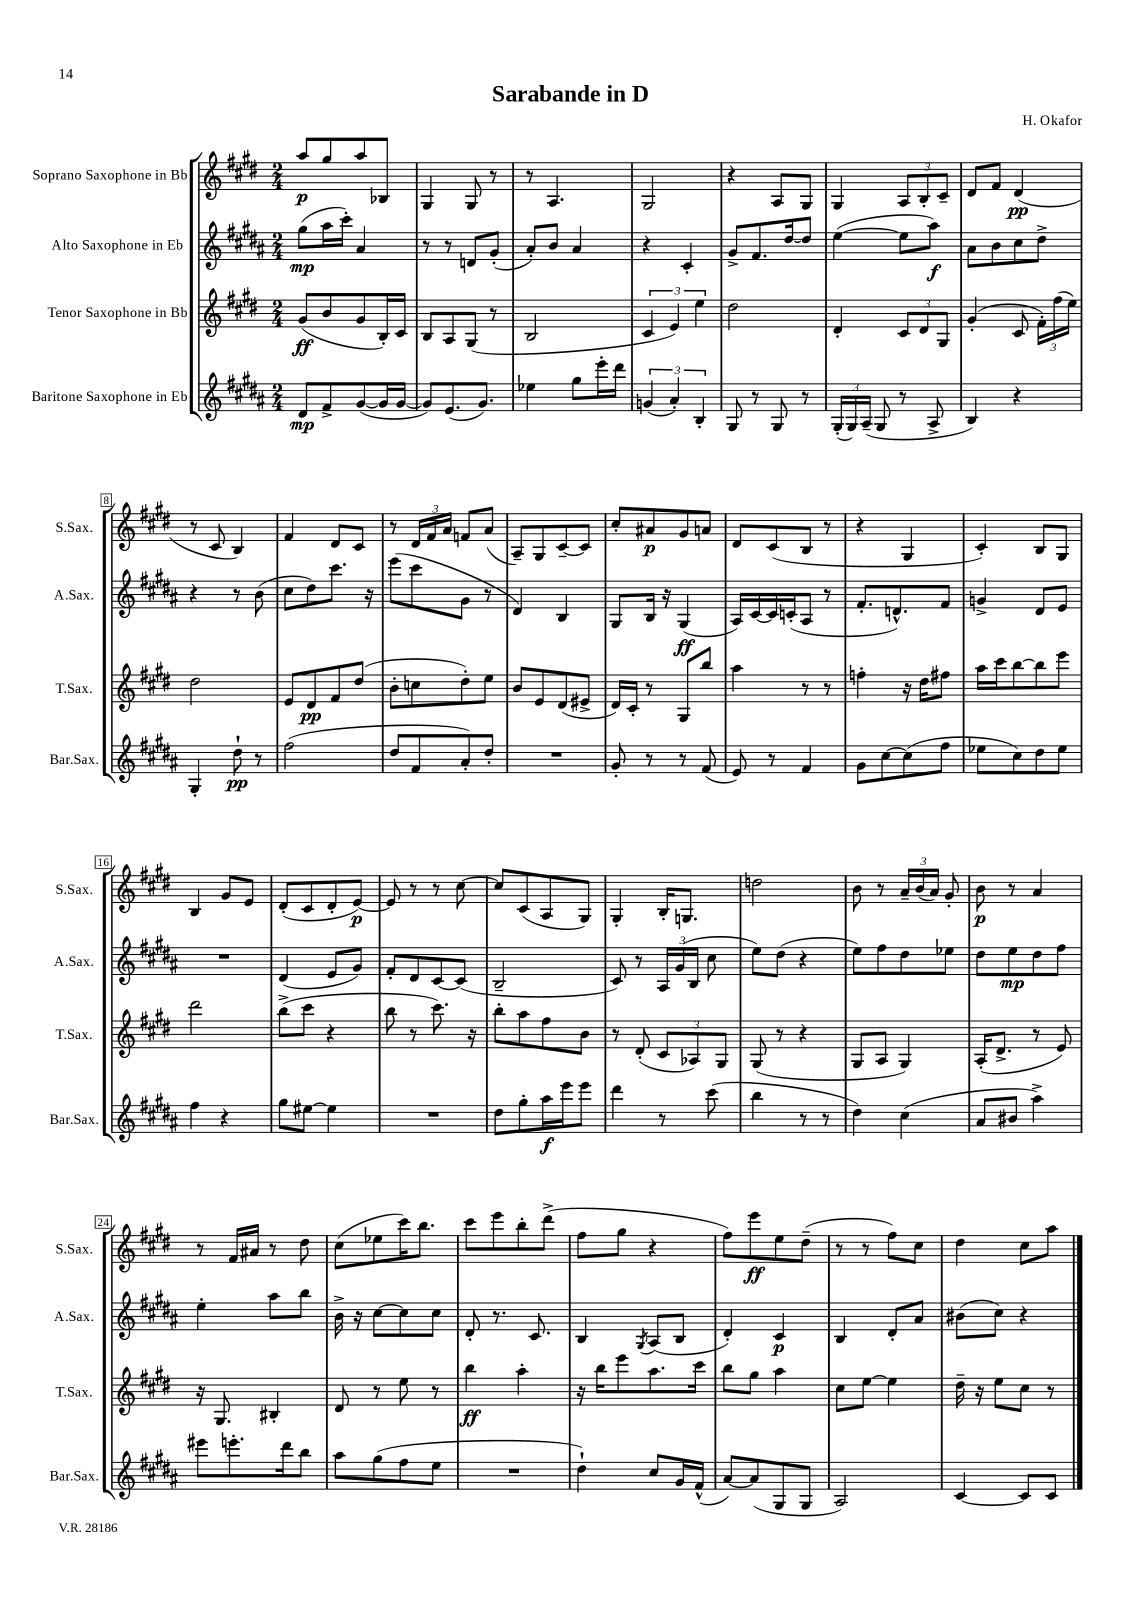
\header { title = "Sarabande in D" composer = "H. Okafor" }
<<
\new StaffGroup <<
\new Staff = "s0" \with { instrumentName = "Soprano Saxophone in Bb" shortInstrumentName = "S.Sax." } {
    \clef treble \key e \major \numericTimeSignature \time 2/4
    \autoBeamOff a''8[\p gis''8 a''8 bes8] |
    gis4 gis8 r8 |
    r8 a4. |
    gis2 |
    r4 a8[ gis8] |
    gis4 \tuplet 3/2 { a8[ b8-. cis'8]-- } |
    dis'8[ fis'8] dis'4\pp( |
    r8 cis'8 b4) |
    fis'4 dis'8[ cis'8] |
    r8 \tuplet 3/2 { dis'16[ fis'16 a'16] } f'8[ a'8]( |
    a8[--) gis8 cis'8~-- cis'8] |
    cis''8[-. ais'8\p gis'8 a'8] |
    dis'8[ cis'8( b8] r8 |
    r4 gis4 |
    cis'4-.) b8[ gis8] |
    b4 gis'8[ e'8] |
    dis'8[-.( cis'8 dis'8-. e'8]~\p) |
    e'8 r8 r8 cis''8~ |
    cis''8[ cis'8( a8 gis8]) |
    gis4-. b16[-. g8.] |
    d''2 |
    b'8 r8 \tuplet 3/2 { a'16[-- b'16( a'16]) } gis'8-. |
    b'8\p r8 a'4 |
    r8 fis'16[ ais'16] r8 dis''8 |
    cis''8[( ees''8 cis'''16) b''8.] |
    cis'''8[ e'''8 b''8-. dis'''8]->( |
    fis''8[ gis''8] r4 |
    fis''8[) e'''8\ff e''8 dis''8]--( |
    r8 r8 fis''8[) cis''8] |
    dis''4 cis''8[ a''8] \bar "|." |
}
\new Staff = "s1" \with { instrumentName = "Alto Saxophone in Eb" shortInstrumentName = "A.Sax." } {
    \clef treble \key b \major \numericTimeSignature \time 2/4
    \autoBeamOff gis''8[\mp( ais''16 cis'''16]-.) ais'4 |
    r8 r8 d'8[ gis'8]-.( |
    ais'8[-.) b'8] ais'4 |
    r4 cis'4-. |
    gis'8[-> fis'8. dis''16~ dis''8] |
    e''4~( e''8[ ais''8]\f) |
    ais'8[ b'8 cis''8 dis''8]-> |
    r4 r8 b'8( |
    cis''8[ dis''8) cis'''8.] r16 |
    e'''8[( cis'''8 gis'8] r8 |
    dis'4) b4 |
    gis8[ b16] r16 gis4\ff( |
    ais16[) cis'16~ cis'16 c'16-.( ais8] r8 |
    fis'8.[-. d'8.-^) fis'8] |
    g'4-> dis'8[ e'8] |
    R2 |
    dis'4( e'8[ gis'8]) |
    fis'8[-. dis'8 cis'8~ cis'8]( |
    b2-- |
    cis'8) r8 \tuplet 3/2 { ais16[ gis'16( b16] } cis''8 |
    e''8[) dis''8]( r4 |
    e''8[) fis''8 dis''8 ees''8] |
    dis''8[ e''8\mp dis''8 fis''8] |
    e''4-. ais''8[ b''8] |
    b'16-> r16 cis''8[~ cis''8 cis''8] |
    dis'8-. r8. cis'8. |
    b4 \acciaccatura { gis8 } ais8[( b8] |
    dis'4-.) cis'4\p |
    b4 dis'8[-. ais'8] |
    bis'8[( cis''8]) r4 \bar "|." |
}
\new Staff = "s2" \with { instrumentName = "Tenor Saxophone in Bb" shortInstrumentName = "T.Sax." } {
    \clef treble \key e \major \numericTimeSignature \time 2/4
    \autoBeamOff gis'8[\ff( b'8 gis'8 b16-.) cis'16] |
    b8[ a8 gis8]( r8 |
    b2 |
    \tuplet 3/2 { cis'4 e'4) e''4 } |
    dis''2 |
    dis'4-. \tuplet 3/2 { cis'8[ dis'8 gis8] } |
    gis'4-.( cis'8 \tuplet 3/2 { fis'16[-.) fis''16( e''16]) } |
    dis''2 |
    e'8[ dis'8\pp fis'8 dis''8]( |
    b'8[-. c''8 dis''8-.) e''8] |
    b'8[ e'8 dis'8( eis'8]-> |
    dis'16[) cis'16]-. r8 gis8[ b''8] |
    a''4 r8 r8 |
    f''4-. r16 dis''16[ fis''8] |
    a''16[ cis'''16 b''8~ b''8 e'''8] |
    dis'''2 |
    b''8[->( cis'''8] r4 |
    b''8 r8 cis'''8.) r16 |
    b''8[-. a''8 fis''8 b'8] |
    r8 dis'8-.( \tuplet 3/2 { cis'8[ aes8) gis8] } |
    gis8( r8 r4 |
    gis8[ a8] gis4) |
    a16[-.( dis'8.]-> r8 e'8) |
    r16 gis8. bis4-. |
    dis'8 r8 e''8 r8 |
    b''4\ff a''4-. |
    r16 b''16[ e'''8 a''8. cis'''16] |
    b''8[ gis''8] a''4 |
    cis''8[ e''8]~ e''4 |
    dis''16-- r16 e''8[ cis''8] r8 \bar "|." |
}
\new Staff = "s3" \with { instrumentName = "Baritone Saxophone in Eb" shortInstrumentName = "Bar.Sax." } {
    \clef treble \key b \major \numericTimeSignature \time 2/4
    \autoBeamOff dis'8[\mp fis'8-> gis'8~( gis'16 gis'16]~ |
    gis'8[) e'8.( gis'8.]) |
    ees''4 gis''8[ e'''16-. dis'''16] |
    \tuplet 3/2 { g'4( ais'4-.) b4-. } |
    gis8 r8 gis8 r8 |
    \tuplet 3/2 { gis16[-.( gis16) ais16]--( } gis8 r8 ais8-> |
    b4) r4 |
    gis4-. dis''8-!\pp r8 |
    fis''2( |
    dis''8[ fis'8 ais'8-.) dis''8]-. |
    R2 |
    gis'8-. r8 r8 fis'8( |
    e'8) r8 fis'4 |
    gis'8[ cis''8~ cis''8( fis''8] |
    ees''8[ cis''8) dis''8 ees''8] |
    fis''4 r4 |
    gis''8[ eis''8]~ eis''4 |
    R2 |
    dis''8[ gis''8-. ais''16\f e'''16 e'''8] |
    dis'''4 r8 cis'''8( |
    b''4 r8 r8 |
    dis''4) cis''4( |
    ais'8[ bis'8] ais''4->) |
    eis'''8[ e'''8.-. dis'''16 b''8] |
    ais''8[ gis''8( fis''8 e''8] |
    R2 |
    dis''4-!) cis''8[ gis'16 fis'16]-^( |
    ais'8[~) ais'8( gis8 gis8] |
    ais2) |
    cis'4~ cis'8[ cis'8] \bar "|." |
}
>>
>>
\layout { \context { \Score \override BarNumber.stencil = #(make-stencil-boxer 0.1 0.3 ly:text-interface::print) } }
